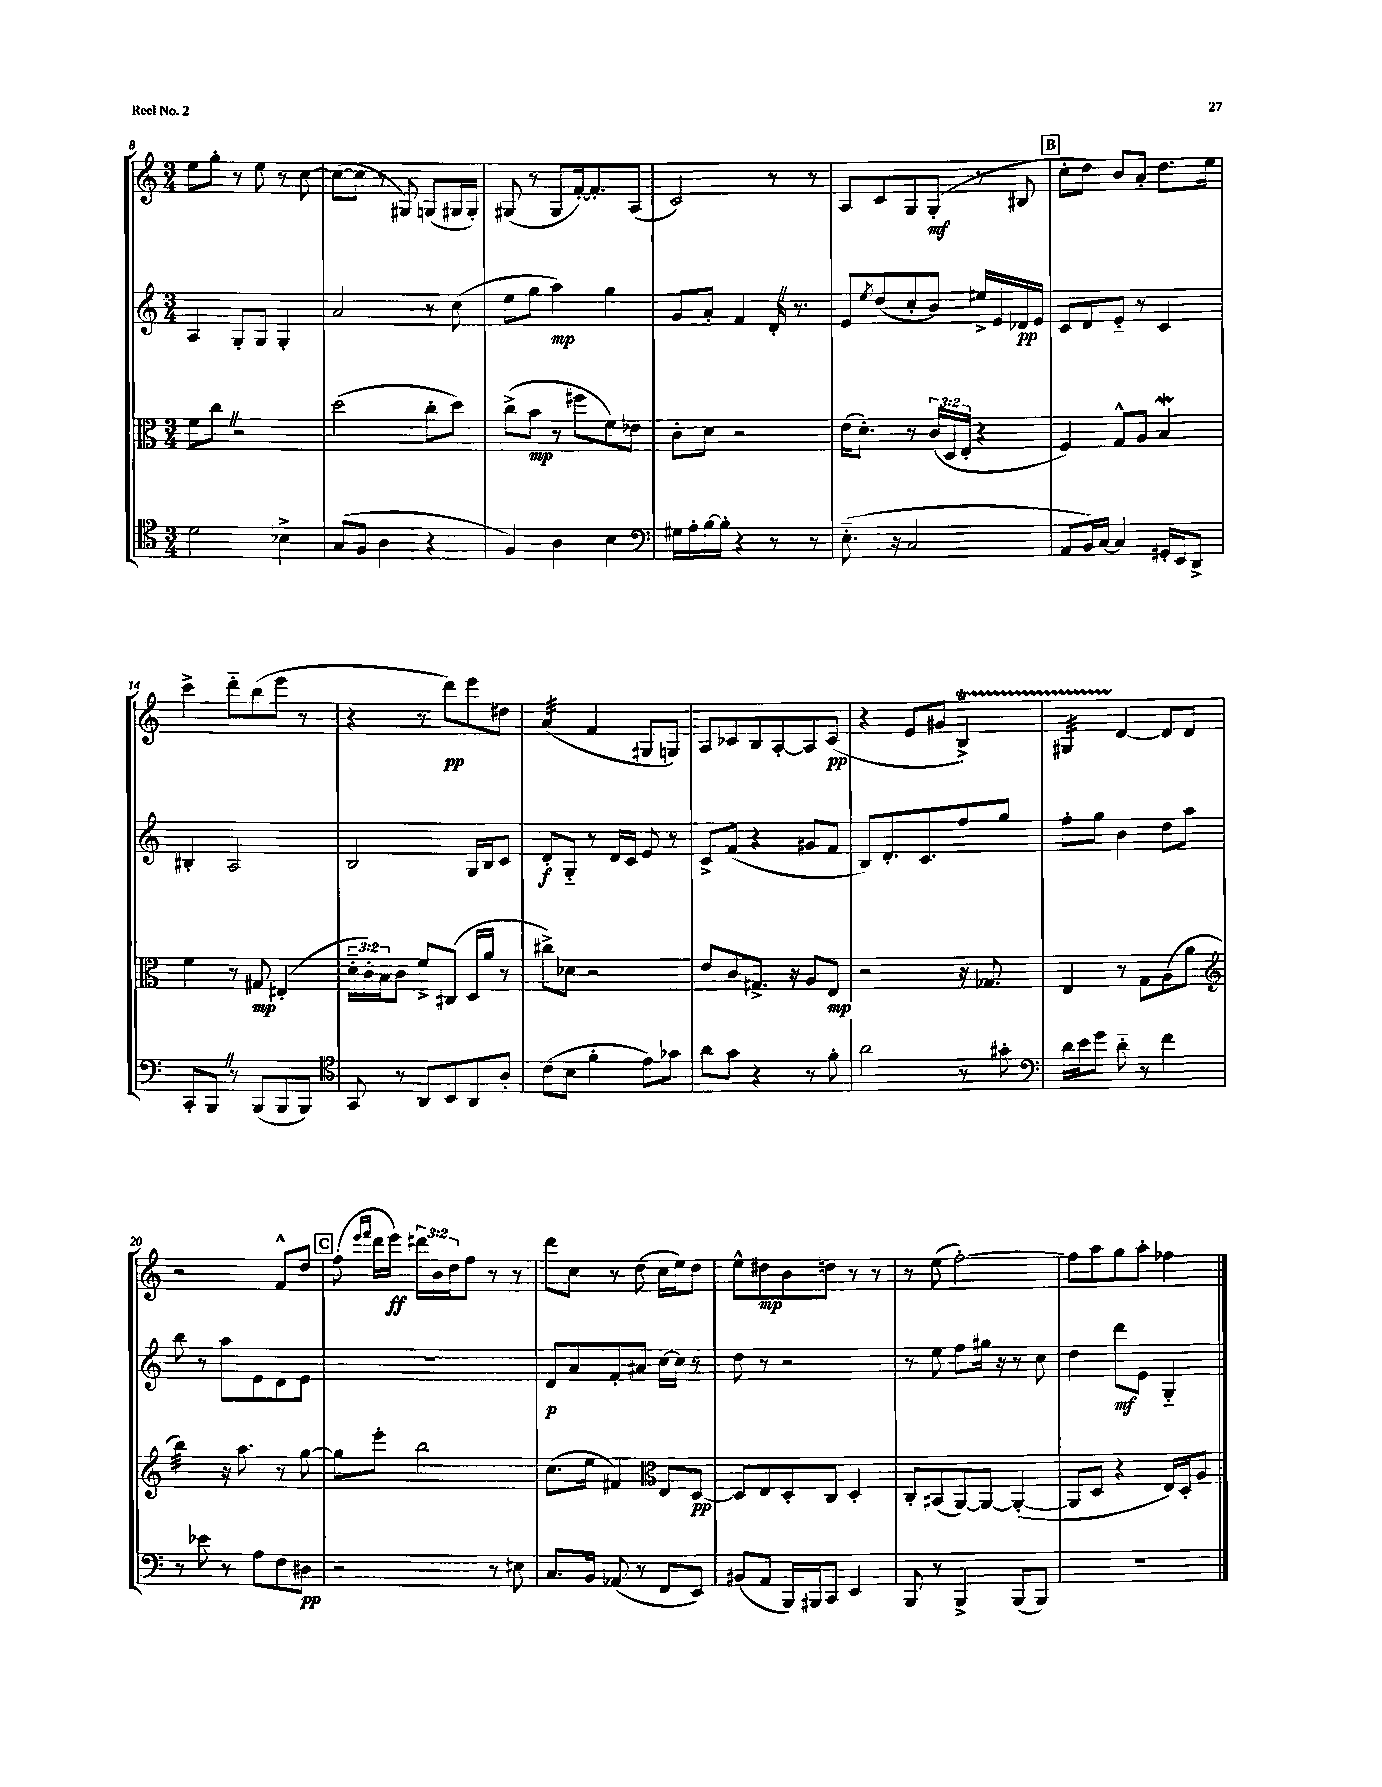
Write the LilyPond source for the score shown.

<<
\new StaffGroup <<
\new Staff = "s0" {
    \clef treble \key c \major \numericTimeSignature \time 3/4 \override Staff.TupletNumber.text = #tuplet-number::calc-fraction-text
    e''8 g''8-. r8 e''8 r8 c''8~ |
    c''8~( c''8 r8 gis8) g8( gis16 gis16-.) |
    gis8( r8 gis8 f'16~-.) f'8.-. a8( |
    c'2) r8 r8 |
    a8 c'8 g8 g8-.\mf( r8 bis8 |
    \mark \markup { \box "B" } c''8-. d''8) b'8 a'8-. d''8. e''16 |
    c'''4-> d'''8-_ b''8( e'''8 r8 |
    r4 r8 d'''8\pp) e'''8 dis''8 |
    a'4:32( f'4 gis8 g8) |
    a8 ces'8 b8 a8~-. a8 ces'8\pp( |
    r4 e'8 gis'8 b4->\startTrillSpan) |
    gis4:32 d'4~\stopTrillSpan d'8 d'8 |
    r2 f'8-^ d''8 |
    \mark \markup { \box "C" } f''8( \grace { e'''16 f'''16 } d'''16 e'''16\ff) \tuplet 3/2 { dis'''16 b'16 d''16 } f''8 r8 r8 |
    d'''8 c''8 r8 d''8( c''16 e''16) d''8 |
    e''8-^ dis''8\mp b'8 d''8 r8 r8 |
    r8 e''8( f''2~-.) |
    f''8 a''8 g''8 a''8-. fes''4 \bar "|." |
}
\new Staff = "s1" {
    \clef treble \key c \major \numericTimeSignature \time 3/4
    a4 g8-. g8 g4-. |
    a'2 r8 c''8( |
    e''8 g''8 a''4\mp) g''4 |
    g'8 a'8-. f'4 d'16-. \once \override BreathingSign.text = \markup { \musicglyph "scripts.caesura.straight" } \breathe r8. |
    e'8 \acciaccatura { e''8 } d''8( c''8-. b'8) eis''16-> e'16 des'16\pp e'16 |
    \mark \markup { \box "B" } c'8 d'8 e'8-_ r8 c'4 |
    bis4-. a2 |
    b2 g16 b16 c'8 |
    d'8-.\f g8-_ r8 d'16 c'16 e'8 r8 |
    c'8-> f'8( r4 gis'8 f'8 |
    b8) d'8.-. c'8. f''8 g''8 |
    f''8-. g''8 b'4 d''8 a''8 |
    b''8 r8 a''8 e'8 d'8 e'8 |
    \mark \markup { \box "C" } R2. |
    d'8\p a'8 f'8-. ais'8 c''16~ c''16 r8 |
    d''8 r8 r2 |
    r8 e''8 f''8 gis''16 r16 r8 c''8 |
    d''4 d'''8\mf e'8 g4-_ \bar "|." |
}
\new Staff = "s2" {
    \clef alto \key c \major \numericTimeSignature \time 3/4 \override Staff.TupletNumber.text = #tuplet-number::calc-fraction-text
    f'8 c''8 \once \override BreathingSign.text = \markup { \musicglyph "scripts.caesura.straight" } \breathe r2 |
    d''2( c''8-. d''8) |
    c''8->( b'8\mp r8 fis''8 f'8) ees'8 |
    c'8-. d'8 r2 |
    e'16( d'8.-.) r8 \tuplet 3/2 { c'16( d16 e16-. } r4 |
    \mark \markup { \box "B" } f4) g8-^ a8 b4\mordent |
    f'4 r8 gis8\mp eis4-.( |
    \tuplet 3/2 { d'16-_ c'16-.) b16 } c'8 f'8-> cis8( d16 a'16 r8 |
    cis''8->) des'8 r2 |
    e'8 c'8 gis8.-> r16 a8 e8\mp |
    r2 r16 ges8. |
    e4 r8 g8 a8( a'8 |
    \clef treble b''4:32) r16 a''8. r8 g''8~ |
    \mark \markup { \box "C" } g''8 e'''8-. b''2 |
    c''8.( e''16 fis'4) \clef alto e8 d8~\pp |
    d8 e8 d8-. c8 d4-. |
    c8-. bis,8( a,8~) a,8~ a,4~-.( |
    a,8 d8 r4 e16) d16-. a8 \bar "|." |
}
\new Staff = "s3" {
    \clef tenor \key c \major \numericTimeSignature \time 3/4
    d'2 bes4-> |
    g8( f8 a4 r4 |
    f4) a4 b4 |
    \clef bass gis16 a16-. b16~ b16-. r4 r8 r8 |
    e8.-_( r16 c2 |
    \mark \markup { \box "B" } a,8 b,16) c16~ c4 gis,16-. e,16 d,8-> |
    c,8-. b,,8 \once \override BreathingSign.text = \markup { \musicglyph "scripts.caesura.straight" } \breathe r8 b,,8( b,,8 b,,8) |
    \clef tenor g,8 r8 a,8 b,8 a,8 a8-. |
    c'8( b8 f'4-. e'8) ges'8 |
    a'8 g'8 r4 r8 f'8-. |
    a'2 r8 gis'8-. |
    \clef bass d'16 e'16 g'8 d'8-_ r8 f'4 |
    r8 ees'8 r8 a8 f8 dis8\pp |
    \mark \markup { \box "C" } r2 r8 eis8 |
    c8. b,16 aes,8( r8 f,8 e,8) |
    bis,8( a,8 b,,16) bis,,16 c,8 e,4 |
    b,,8 r8 b,,4-> b,,8( b,,8) |
    R2. \bar "|." |
}
>>
>>
\layout { \context { \Score currentBarNumber = #8 } }
